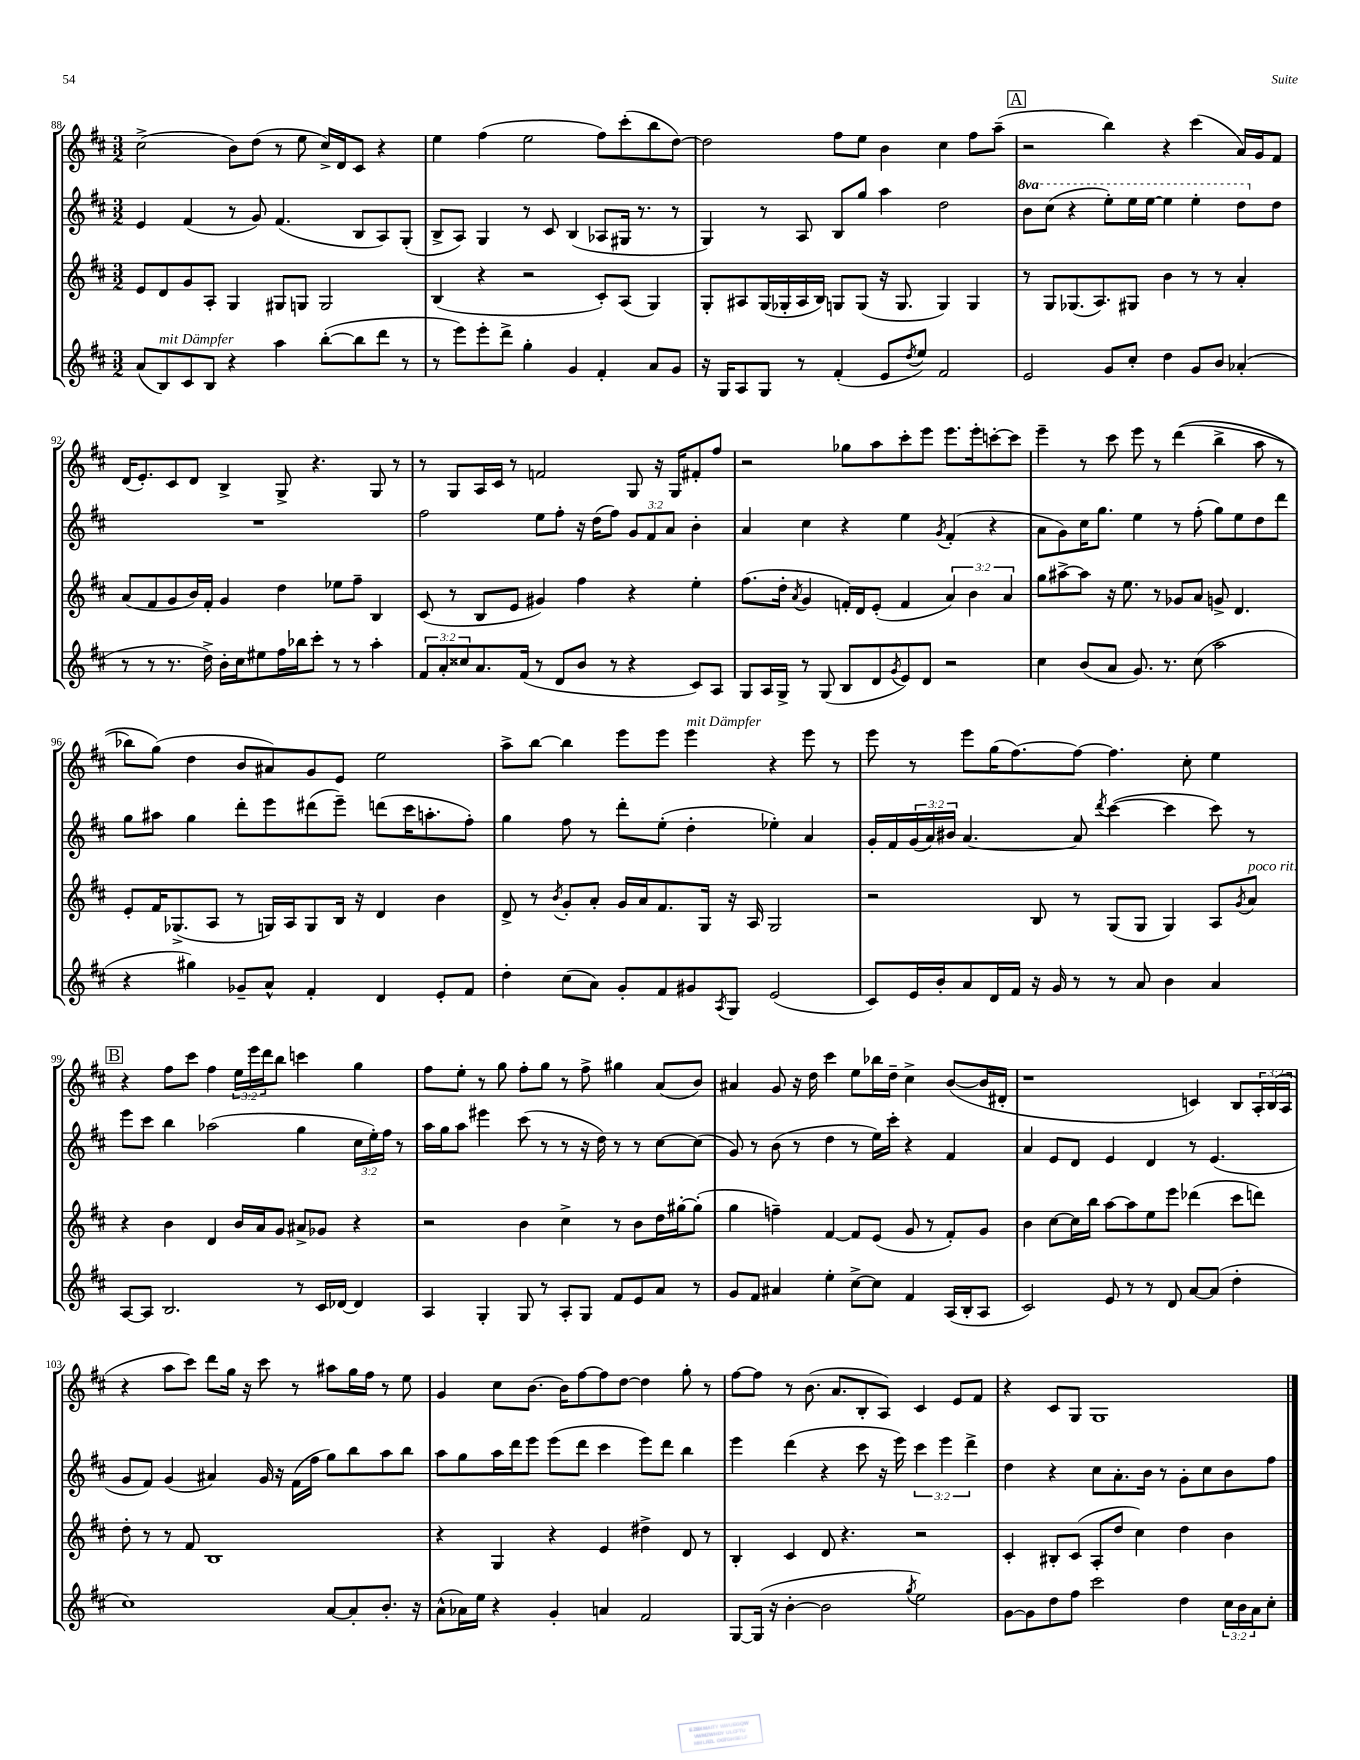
<<
\new StaffGroup <<
\new Staff = "s0" {
    \clef treble \key d \major \numericTimeSignature \time 3/2 \override Staff.TupletNumber.text = #tuplet-number::calc-fraction-text
    cis''2->( b'8) d''8( r8 e''8 cis''16->) d'16 cis'8 r4 |
    e''4 fis''4( e''2 fis''8) cis'''8-.( b''8 d''8~) |
    d''2 fis''8 e''8 b'4 cis''4 fis''8 a''8--( |
    \mark \markup { \box "A" } r2 b''4) r4 cis'''4( a'16) g'16 fis'8 |
    d'16( e'8.-.) cis'8 d'8 b4-> g8-> r4. g8 r8 |
    r8 g8 a16 cis'16 r8 f'2 g8 r16 g16 fis'8-. fis''8 |
    r2 ges''8 a''8 cis'''8-. e'''8 e'''8. e'''16-. c'''8~-. c'''8 |
    e'''4-- r8 cis'''8 e'''8 r8 d'''4(\( b''4-> a''8 r8 |
    bes''8) g''8(\) d''4 b'8 ais'8) g'8 e'8 e''2 |
    a''8-> b''8~ b''4 e'''8 e'''8 e'''4^\markup { \italic "mit Dämpfer" } r4 e'''8 r8 |
    e'''8 r8 e'''8 g''16( fis''8.~) fis''8~ fis''4. cis''8-. e''4 |
    \mark \markup { \box "B" } r4 fis''8 cis'''8 fis''4 \tuplet 3/2 { e''16 e'''16 d'''16 } b''8 c'''4 g''4 |
    fis''8 e''8-. r8 g''8 fis''8-. g''8 r8 fis''8-> gis''4 a'8( b'8) |
    ais'4 g'8 r16 d''16 cis'''4 e''8 bes''16 d''16-- cis''4-> b'8~( b'16 dis'16-. |
    r1 c'4) b8 \tuplet 3/2 { a16-. b16( a16 } |
    r4 a''8 cis'''8) d'''8 g''16 r16 cis'''8 r8 ais''8 g''16 fis''16 r8 e''8 |
    g'4 cis''8 b'8.~ b'16 fis''8~ fis''8 d''8~ d''4 g''8-. r8 |
    fis''8~ fis''8 r8 b'8.( a'8. b8-. a8) cis'4 e'8 fis'8 |
    r4 cis'8 g8 g1 \bar "|." |
}
\new Staff = "s1" {
    \clef treble \key d \major \numericTimeSignature \time 3/2 \override Staff.TupletNumber.text = #tuplet-number::calc-fraction-text \set Staff.ottavationMarkups = #ottavation-simple-ordinals
    e'4 fis'4( r8 g'8) fis'4.( b8 a8) g8-.( |
    b8-> a8) g4 r8 cis'8 b4( aes8 gis16 r8. r8 |
    g4) r8 a8 b8 g''8 a''4 d''2 |
    \mark \markup { \box "A" } \ottava #1 b''8 cis'''8( r4 e'''8-.) e'''16 e'''16~ e'''4 e'''4-. d'''8 \ottava #0 d''8 |
    R1. |
    fis''2 e''8 fis''8-. r16 d''16( fis''8) \tuplet 3/2 { g'8 fis'8 a'8 } b'4-. |
    a'4 cis''4 r4 e''4 \acciaccatura { g'8 } fis'4-.( r4 |
    a'8 g'8) cis''16 g''8. e''4 r8 fis''8-.( g''8) e''8 d''8 d'''8 |
    g''8 ais''8 g''4 d'''8-. e'''8 dis'''8( e'''8--) d'''8( cis'''16 a''8.-. fis''8-.) |
    g''4 fis''8 r8 d'''8-. e''8-.( d''4-. ees''4-.) a'4 |
    g'16-. fis'16 \tuplet 3/2 { g'16( a'16) bis'16 } a'4.~ a'8 \acciaccatura { d'''8 } cis'''4~( cis'''4 cis'''8) r8 |
    \mark \markup { \box "B" } e'''8 cis'''8 b''4 aes''2( g''4 \tuplet 3/2 { cis''16 e''16-.) fis''16 } r8 |
    a''16 g''16 a''8 eis'''4 cis'''8( r8 r8 r16 d''16) r8 r8 cis''8~ cis''8( |
    g'8) r8 b'8( r8 d''4 r8 e''16) cis'''16-. r4 fis'4 |
    a'4 e'8 d'8 e'4 d'4 r8 e'4.( |
    g'8 fis'8) g'4( ais'4) g'16 r16 fis'16( fis''16 g''8) b''8 a''8 b''8 |
    a''8 g''8 a''16 d'''16 e'''8 e'''8( d'''8 cis'''4 e'''8) d'''8 b''4 |
    e'''4 d'''4( r4 cis'''8 r16 e'''16) \tuplet 3/2 { cis'''4 e'''4 d'''4-> } |
    d''4 r4 cis''8 a'8.-. b'16 r8 g'8-. cis''8 b'8 fis''8 \bar "|." |
}
\new Staff = "s2" {
    \clef treble \key d \major \numericTimeSignature \time 3/2 \override Staff.TupletNumber.text = #tuplet-number::calc-fraction-text
    e'8 d'8 g'8 a8-. g4 gis8 g8 g2 |
    b4( r4 r2 cis'8-.) a8( g4) |
    g8-. ais8 g16( ges16-. ais16 b16) g8 g8( r16 g8. g4) g4 |
    \mark \markup { \box "A" } r8 g8 ges8.( a8.) gis8 b'4 r8 r8 a'4-. |
    a'8( fis'8 g'8 b'16) fis'16-. g'4 d''4 ees''8 fis''8-- b4 |
    cis'8( r8 b8 e'8 gis'4) fis''4 r4 e''4-. |
    fis''8.( d''16-. \acciaccatura { a'8 } g'4 f'16-.) d'16 e'8-.( f'4 \tuplet 3/2 { a'4) b'4 a'4 } |
    g''8 ais''8~-> ais''8 r16 e''8. r8 ges'8 a'8 g'8-> d'4. |
    e'8-. fis'16 ges8.->( a8 r8 g16) a16 g8 b16 r16 d'4 b'4 |
    d'8-> r8 \acciaccatura { b'8 } g'8-. a'8-. g'16 a'16 fis'8. g16 r16 a16 g2 |
    r2 b8 r8 g8( g8 g4) a8 \acciaccatura { g'8 } a'8^\markup { \italic "poco rit." } |
    \mark \markup { \box "B" } r4 b'4 d'4 b'16 a'16 g'8 ais'8-> ges'8 r4 |
    r2 b'4 cis''4-> r8 b'8 d''16 gis''16~-. gis''8-.( |
    g''4 f''4--) fis'4~ fis'8 e'8( g'8 r8 fis'8-.) g'8 |
    b'4 cis''8~ cis''16 b''16 a''8~ a''8 e''8 e'''8 des'''4( cis'''8 d'''8) |
    d''8-. r8 r8 fis'8 b1 |
    r4 g4 r4 e'4 dis''4-> d'8 r8 |
    b4-. cis'4 d'8 r4. r2 |
    cis'4-. bis8-. cis'8( a8-. d''8 cis''4) d''4 b'4 \bar "|." |
}
\new Staff = "s3" {
    \clef treble \key d \major \numericTimeSignature \time 3/2 \override Staff.TupletNumber.text = #tuplet-number::calc-fraction-text
    a'8( b8^\markup { \italic "mit Dämpfer" }) cis'8 b8 r4 a''4 b''8~-.( b''8 d'''8 r8 |
    r8 e'''8) e'''8-. d'''8-> g''4-. g'4 fis'4-. a'8 g'8 |
    r16 g16 a8 g8 r8 fis'4-.( e'8 \acciaccatura { d''8 } e''8) fis'2 |
    \mark \markup { \box "A" } e'2 g'8 cis''8-. d''4 g'8 b'8 aes'4-.( |
    r8 r8 r8. d''16->) b'16-. cis''16 eis''8 fis''16 bes''16 cis'''8-. r8 r8 a''4-. |
    \tuplet 3/2 { fis'8 a'8-. cisis''8 } a'8. fis'16( r8 d'8 b'8 r8 r4 cis'8) a8 |
    g8 a16 g16-> r8 g8( b8 d'8 \acciaccatura { g'8 } e'8) d'8 r2 |
    cis''4 b'8( a'8 g'8.) r8. cis''8( a''2 |
    r4 gis''4) ges'8-- a'8-^ fis'4-. d'4 e'8-. fis'8 |
    d''4-. cis''8( a'8) g'8-. fis'8 gis'8 \acciaccatura { a8 } g8 e'2( |
    cis'8) e'16 b'16-. a'8 d'16 fis'16 r16 g'16 r8 r8 a'8 b'4 a'4 |
    \mark \markup { \box "B" } a8~ a8 b2. r8 cis'16 des'16~ des'4 |
    a4 g4-. g8 r8 a8-. g8 fis'8 e'8 a'8 r8 |
    g'8 fis'8 ais'4 e''4-. cis''8~-> cis''8 fis'4 a16( b16-. a8 |
    cis'2) e'8 r8 r8 d'8 a'8~ a'8( d''4-. |
    cis''1) a'8~ a'8-. b'8.-. r16 |
    a'8-^( aes'16) e''16 r4 g'4-. a'4 fis'2 |
    g8~ g16( r16 b'4~-. b'2 \acciaccatura { g''8 } e''2) |
    g'8~ g'8 d''8 fis''8 cis'''2 d''4 \tuplet 3/2 { cis''16 b'16 a'16 } cis''8-. \bar "|." |
}
>>
>>
\layout { \context { \Score currentBarNumber = #88 } }
